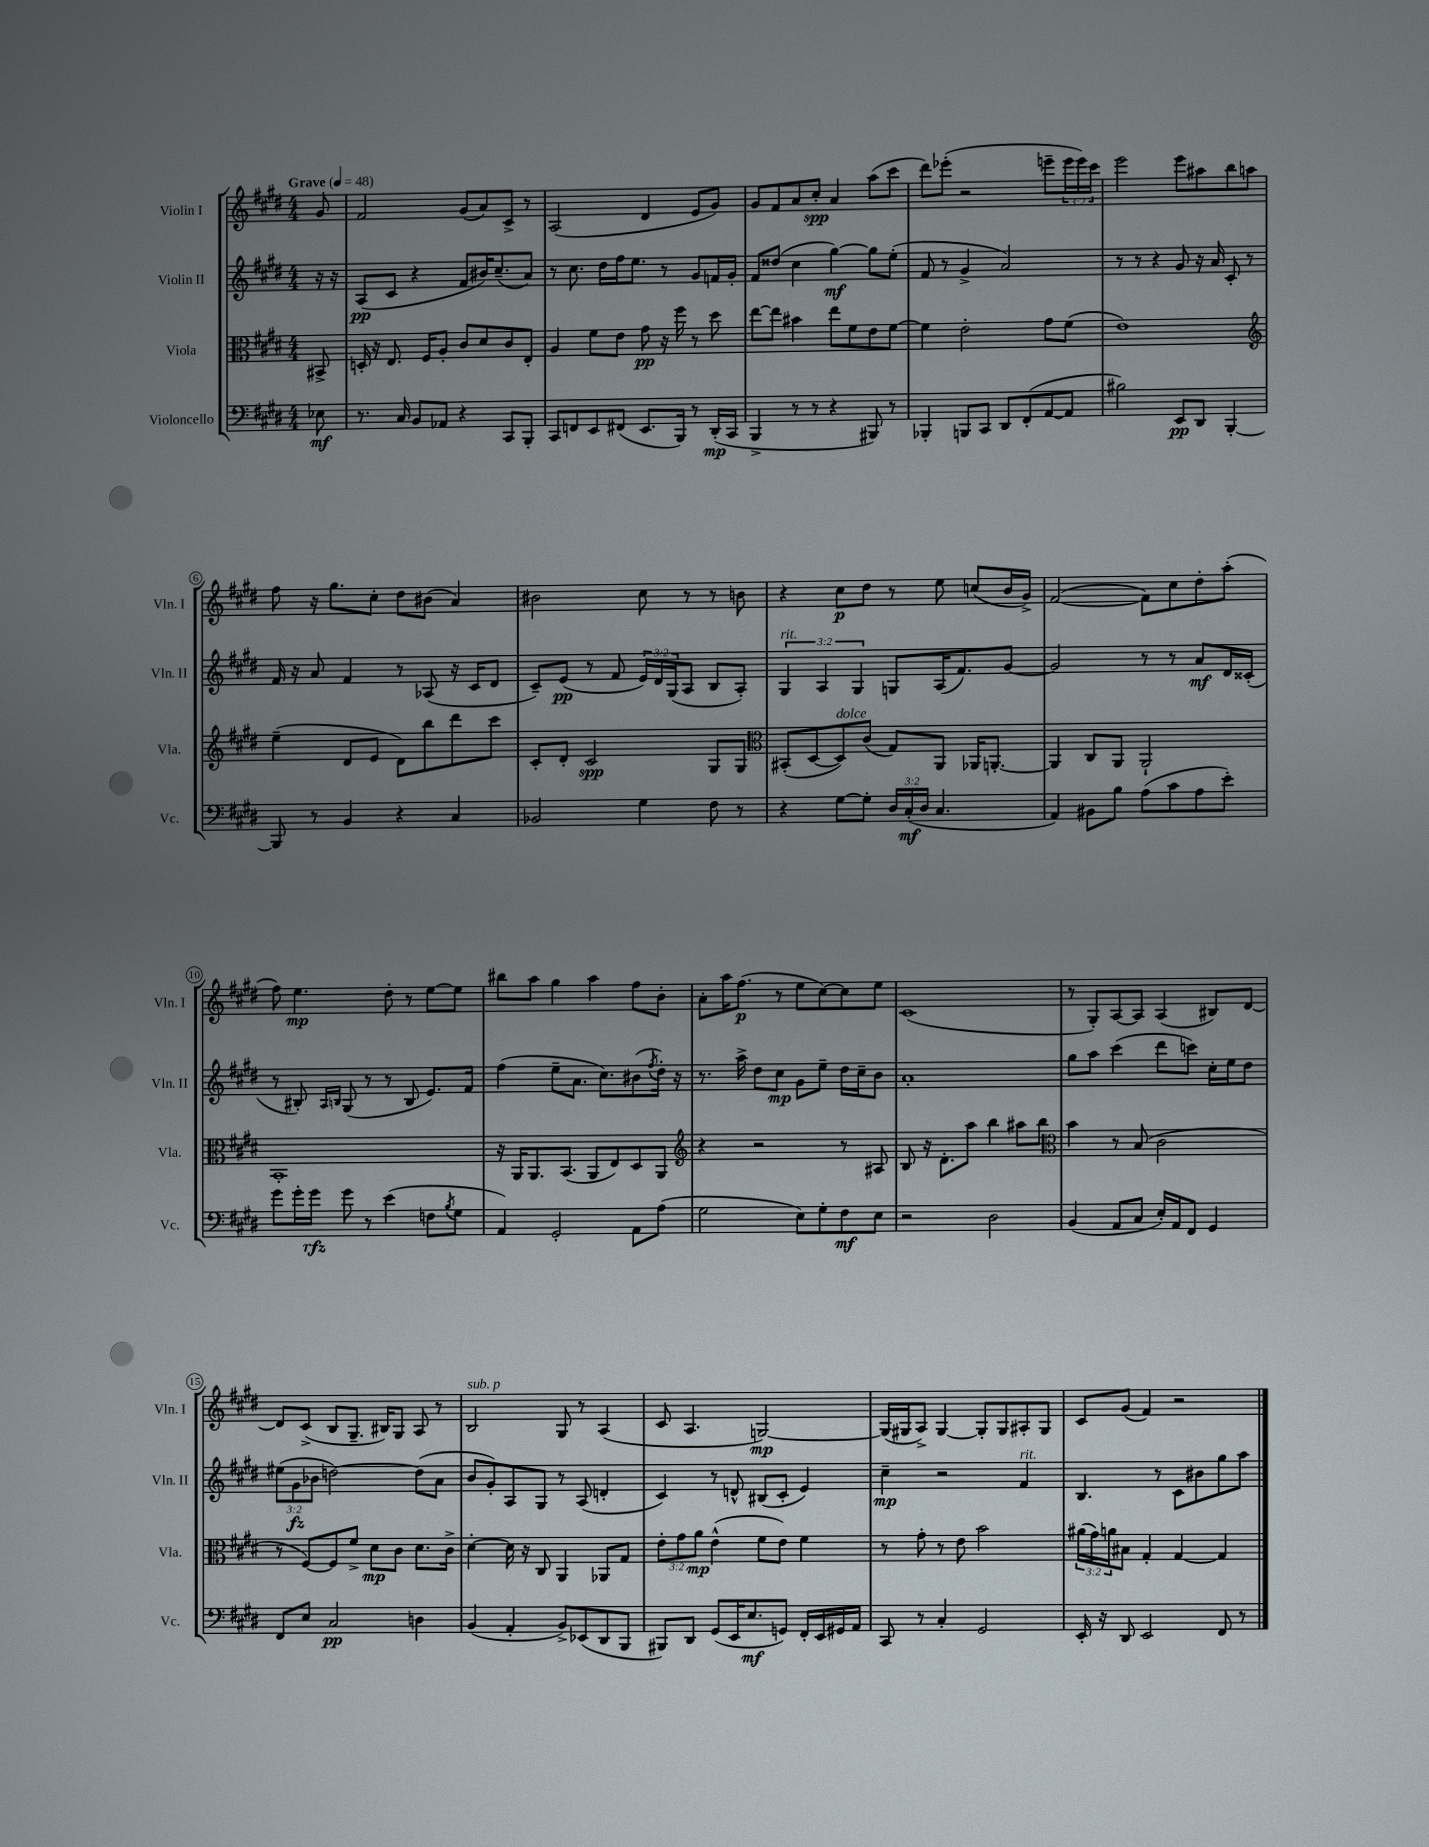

**kern	**dynam	**kern	**dynam	**kern	**dynam	**kern	**dynam
*part4	*part4	*part3	*part3	*part2	*part2	*part1	*part1
*staff4	*staff4	*staff3	*staff3	*staff2	*staff2	*staff1	*staff1
*I"Violoncello	*	*I"Viola	*	*I"Violin II	*	*I"Violin I	*
*I'Vc.	*	*I'Vla.	*	*I'Vln. II	*	*I'Vln. I	*
*clefF4	*	*clefC3	*	*clefG2	*	*clefG2	*
*k[f#c#g#d#]	*	*k[f#c#g#d#]	*	*k[f#c#g#d#]	*	*k[f#c#g#d#]	*
*M4/4	*	*M4/4	*	*M4/4	*	*M4/4	*
*MM48	*	*MM48	*	*MM48	*	*MM48	*
=	=	=	=	=	=	=	=
!	!	!	!	!	!	!LO:TX:a:B:t=Grave	!
8E-X\	mf	8BB#X^/	.	16r	.	8g#/	.
.	.	.	.	16r	.	.	.
=1	=1	=1	=1	=1	=1	=1	=1
8.r	.	16Dn'/	.	(8A/L	pp	2f#/	.
.	.	16r	.	.	.	.	.
.	.	8.E/	.	8c#/J	.	.	.
16C#/	.	.	.	.	.	.	.
8BB/L	.	.	.	4r	.	.	.
.	.	16F#/KL	.	.	.	.	.
8AA-X/J	.	8A'/J	.	.	.	.	.
4r	.	8c#/L	.	8f#/L	.	(8g#/L	.
.	.	8d#/	.	16b#X/K)	.	8a/)	.
.	.	.	.	(8.cc#~/	.	.	.
8CC#/L	.	8c#/	.	.	.	8c#^/J	.
8BBB'/J	.	8E'/J	.	8a/J)	.	8r	.
=2	=2	=2	=2	=2	=2	=2	=2
8CC#/L	.	4A/	.	8r	.	(2A/	.
8FFn/	.	.	.	8.cc#\	.	.	.
8EE/	.	8f#\L	.	.	.	.	.
.	.	.	.	16dd#\LL	.	.	.
(8FF#X/J	.	8e\J	.	16ff#\J	.	.	.
.	.	.	.	8.ee\J	.	.	.
8.EE/L	.	8g#\	pp	.	.	4d#/	.
.	.	16r	.	8r	.	.	.
16BBB/Jk)	.	16ff#\	.	.	.	.	.
8r	.	8r	.	8g#/L	.	8e/L	.
(16DD#'/LL	mp	8dd#\	.	16fn/L	.	8g#/J)	.
16CC#/JJ	.	.	.	16g#'/JJ	.	.	.
=3	=3	=3	=3	=3	=3	=3	=3
4BBB^/	.	[8ee\L	.	8f#/L	.	8g#/L	.
.	.	8ee\J]	.	(8dd##X/J	.	8f#/	.
8r	.	4b#X\	.	4cc#\	.	8a/	.
8r	.	.	.	.	.	8cc#'/J	spp
4r	.	8ee\L	.	[4gg#\)	mf	4a/	.
.	.	8f#\	.	.	.	.	.
8BBB#X/)	.	8e\	.	8gg#\L]	.	(8aa\L	.
8r	.	[8f#\J	.	(8ee'\J	.	8ccc#\J	.
=4	=4	=4	=4	=4	=4	=4	=4
4BBB-X'/	.	4f#\]	.	8f#/	.	8ddd#\L)	.
.	.	.	.	8r	.	(8eee-X'\J	.
8BBBn/L	.	2e'\	.	4g#^/	.	2r	.
8CC#/J	.	.	.	.	.	.	.
8DD#/L	.	.	.	2a/)	.	.	.
(8FF#'/	.	.	.	.	.	.	.
[8AA/	.	8g#\L	.	.	.	8eeen~\L	.
8AA/J]	.	(8f#\J	.	.	.	24eee\L	.
.	.	.	.	.	.	24eee\)	.
.	.	.	.	.	.	24ccc#\JJ	.
=5	=5	=5	=5	=5	=5	=5	=5
2B#X\)	.	1e)	.	8r	.	2eee\	.
.	.	.	.	8r	.	.	.
.	.	.	.	4r	.	.	.
8EE/L	pp	.	.	8g#/	.	8eee\L	.
8DD#/J	.	.	.	16r	.	8aa#X\	.
.	.	.	.	16a/	.	.	.
[4BBB'/	.	.	.	8c#'/	.	8bb\	.
.	.	.	.	8r	.	8aan\J	.
!!LO:LB:g=z
=6	=6	=6	=6	=6	=6	=6	=6
*	*	*clefG2	*	*	*	*	*
8BBB/]	.	(4ee~\	.	16f#/	.	8ff#\	.
.	.	.	.	16r	.	.	.
8r	.	.	.	8a/	.	16r	.
.	.	.	.	.	.	8.gg#\L	.
4BB/	.	8d#/L	.	4f#/	.	.	.
.	.	8e/J	.	.	.	8cc#'\J	.
4r	.	8d#\L)	.	8r	.	8dd#\L	.
.	.	8bb\	.	(8A-X/	.	(8b#X\J	.
4C#/	.	8ddd#\	.	16r	.	4a/)	.
.	.	.	.	16c#/KL	.	.	.
.	.	8ccc#\J	.	8d#/J	.	.	.
=7	=7	=7	=7	=7	=7	=7	=7
2BB-X/	.	8c#'/L	.	8c#~/L)	.	2b#X\	.
.	.	8d#'/J	.	(8e/J	pp	.	.
.	.	2c#/	spp	8r	.	.	.
.	.	.	.	8f#/	.	.	.
4G#\	.	.	.	24e/LL)	.	8cc#\	.
.	.	.	.	24d#/	.	.	.
.	.	.	.	(24G#/J	.	.	.
.	.	.	.	8A/J	.	8r	.
8F#\	.	8G#/L	.	8B/L	.	8r	.
8r	.	8G#/J	.	8A'/J)	.	8bn\	.
=8	=8	=8	=8	=8	=8	=8	=8
*	*	*clefC3	*	*	*	*	*
!	!	!	!	!LO:TX:a:i:t=rit.	!	!	!
4r	.	(8BB#X'/L	.	6G#/	.	4r	.
.	.	[8D#/	.	.	.	.	.
.	.	.	.	6A/	.	.	.
!	!	!LO:TX:a:i:t=dolce	!	!	!	!	!
[8G#\L	.	8D#/])	.	.	.	8cc#\L	p
.	.	.	.	6G#/	.	.	.
8G#'\J]	.	(8c#/J	.	.	.	8dd#\J	.
24D#/LL	.	8G#/L)	.	8Gn/L	.	8r	.
(24C#'/	mf	.	.	.	.	.	.
24D#/JJ	.	.	.	.	.	.	.
4.C#/	.	8AA/J	.	(16A/K	.	8ee\	.
.	.	.	.	8.f#/)	.	.	.
.	.	16AA-X/KL	.	.	.	(8ccn/L	.
.	.	[8.AAn'/J	.	.	.	.	.
.	.	.	.	[8g#/J	.	16b/L	.
.	.	.	.	.	.	16g#^/JJ)	.
=9	=9	=9	=9	=9	=9	=9	=9
4AA/)	.	4AA/]	.	2g#/]	.	([2f#/	.
8BB#X\L	.	8C#/L	.	.	.	.	.
8B\J	.	8AA/J	.	.	.	.	.
(8A\L	.	2AA`/	.	8r	.	8f#\L])	.
8c#\	.	.	.	8r	.	8cc#\	.
8A\	.	.	.	8a/L	mf	8dd#'\	.
8e'\J)	.	.	.	16d#/L	.	(8aa'\J	.
.	.	.	.	(16c##X'/JJ	.	.	.
!!LO:LB:g=z
=10	=10	=10	=10	=10	=10	=10	=10
8g#\L	.	1BB'	.	8r	.	8ff#\)	.
16g#'\L	.	.	.	8B#X'/)	.	4.ee\	mp
16g#\JJ	rfz	.	.	.	.	.	.
.	.	.	.	16qqA/LL	.	.	.
.	.	.	.	16qqBn/JJ	.	.	.
8g#\	.	.	.	(8G#/	.	.	.
8r	.	.	.	8r	.	.	.
(4e\	.	.	.	8r	.	8dd#'\	.
.	.	.	.	8B/	.	8r	.
8Fn\L	.	.	.	8.e/L)	.	[8ee\L	.
8qB/	.	.	.	.	.	.	.
8G#\J	.	.	.	.	.	8ee\J]	.
.	.	.	.	16f#/Jk	.	.	.
=11	=11	=11	=11	=11	=11	=11	=11
4AA/)	.	16r	.	(4ff#\	.	8bb#X\L	.
.	.	16AA/KL	.	.	.	.	.
.	.	8.AA/	.	.	.	8aa\J	.
2GG#'/	.	.	.	8ee~\L	.	4gg#\	.
.	.	(8.BB/J	.	.	.	.	.
.	.	.	.	8.a\J	.	.	.
.	.	8AA/L	.	.	.	4aa\	.
.	.	.	.	8.cc#\L)	.	.	.
.	.	8E/)	.	.	.	.	.
8AA\L	.	8D#/	.	(8b#X\	.	8ff#\L	.
.	.	.	.	8qff#/	.	.	.
(8A\J	.	8AA/J	.	16dd#'\Jk)	.	8b'\J	.
.	.	.	.	16r	.	.	.
=12	=12	=12	=12	=12	=12	=12	=12
*	*	*clefG2	*	*	*	*	*
2G#\	.	4r	.	8.r	.	8a'\L	.
.	.	.	.	.	.	16aa\K	.
.	.	.	.	16aa^\	.	(8.ff#\J	p
.	.	2r	.	8dd#\L	.	.	.
.	.	.	.	8cc#\J	mp	8r	.
8E\L)	.	.	.	8g#\L	.	8ee\L	.
8G#'\	.	.	.	8ee~\J	.	[8cc#\)	.
8F#\	mf	8r	.	16dd#\LL	.	8cc#\]	.
.	.	.	.	16cc#~\J	.	.	.
8E\J	.	8A#X/	.	8b\J	.	8ee\J	.
=13	=13	=13	=13	=13	=13	=13	=13
2r	.	8B/	.	1a'	.	(1c#	.
.	.	16r	.	.	.	.	.
.	.	8.d#'\L	.	.	.	.	.
.	.	8aa\J	.	.	.	.	.
2D#\	.	4bb\	.	.	.	.	.
.	.	8aa#X\L	.	.	.	.	.
.	.	8bb\J	.	.	.	.	.
=14	=14	=14	=14	=14	=14	=14	=14
*	*	*clefC3	*	*	*	*	*
(4BB/	.	4b\	.	8gg#\L	.	8r	.
.	.	.	.	8aa\J	.	8G#'/L)	.
8AA/L	.	8r	.	(4ccc#\	.	[8A/	.
8C#/J	.	(8B/	.	.	.	8A/J]	.
16E'/LL)	.	2c#\	.	8ddd#\L	.	(4A/	.
16AA/J	.	.	.	.	.	.	.
8FF#/J	.	.	.	8cccn\J)	.	.	.
4GG#/	.	.	.	16cc#'\LL	.	8B#X/L)	.
.	.	.	.	16ee\J	.	.	.
.	.	.	.	8dd#\J	.	[8d#/J	.
!!LO:LB:g=z
=15	=15	=15	=15	=15	=15	=15	=15
8FF#/L	.	8r	.	(12ee#X\L	.	8d#/L]	.
.	.	.	.	12g#\	fz	.	.
8E/J	.	[8F#/L)	.	.	.	(8c#^/J	.
.	.	.	.	12b-X\J	.	.	.
2C#/	pp	8F#/]	.	[2ddn\)	.	8B/L	.
.	.	8f#^/J	.	.	.	8.G#~/J	.
.	.	8d#\L	mp	.	.	.	.
.	.	.	.	.	.	16B#X/KL)	.
.	.	8c#\J	.	.	.	8G#/J	.
4Dn\	.	8.d#\L	.	(8dd\L]	.	8A/	.
.	.	.	.	8a\J	.	8r	.
.	.	16c#^\Jk	.	.	.	.	.
=16	=16	=16	=16	=16	=16	=16	=16
!	!	!	!	!	!	!LO:TX:a:i:t=sub. p	!
(4BB/	.	[4d#'\	.	8b/L	.	2B/	.
.	.	.	.	8g#'/)	.	.	.
4AA'/	.	16d#\]	.	8A/	.	.	.
.	.	16r	.	.	.	.	.
.	.	8C#/	.	8G#/J	.	.	.
8BB^/L)	.	4AA/	.	8r	.	8G#/	.
(8EE-X/	.	.	.	(8A/	.	8r	.
8DD#/	.	8AA-X/L	.	4dn'/	.	(4A/	.
8BBB/J	.	8G#/J	.	.	.	.	.
=17	=17	=17	=17	=17	=17	=17	=17
8BBB#X/L)	.	12e'\L	.	4c#/)	.	8c#/	.
.	.	12g#\	.	.	.	.	.
8DD#/J	.	.	.	.	.	4.A/	.
.	.	12a\J	mp	.	.	.	.
(8GG#/L	.	(4e^^\	.	8r	.	.	.
16EE/K	.	.	.	8dn^^/	.	.	.
8.E/	mf	.	.	.	.	.	.
.	.	8f#\L	.	(8B#X/L	.	[2Gn/)	mp
8GGn/J)	.	8e\J)	.	8c#'/J	.	.	.
16FF#'/LL	.	4f#\	.	4e/)	.	.	.
16EE/	.	.	.	.	.	.	.
16GG#X/	.	.	.	.	.	.	.
16AA/JJ	.	.	.	.	.	.	.
=18	=18	=18	=18	=18	=18	=18	=18
8CC#/	.	8r	.	4cc#~\	mp	(16G/LL]	.
.	.	.	.	.	.	16G#X/J	.
8r	.	8g#'\	.	.	.	8A^/J)	.
4C#'/	.	8r	.	2r	.	[4G#/	.
.	.	8e\	.	.	.	.	.
2GG#/	.	2b\	.	.	.	8G#'/L]	.
.	.	.	.	.	.	8G#/	.
!	!	!	!	!LO:TX:a:i:t=rit.	!	!	!
.	.	.	.	4f#/	.	8A#X'/	.
.	.	.	.	.	.	8G#/J	.
=19	=19	=19	=19	=19	=19	=19	=19
16EE'/	.	(24a#X\LL	.	4.B/	.	8c#/L	.
.	.	24g#\)	.	.	.	.	.
16r	.	.	.	.	.	.	.
.	.	24an\J	.	.	.	.	.
8DD#/	.	8B#X\J	.	.	.	(8g#/J	.
2EE/	.	4G#'/	.	.	.	4f#/)	.
.	.	.	.	8r	.	.	.
.	.	[4G#/	.	8c#\L	.	2r	.
.	.	.	.	8b#X\	.	.	.
8FF#/	.	4G#/]	.	8gg#\	.	.	.
8r	.	.	.	8aa\J	.	.	.
==	==	==	==	==	==	==	==
*-	*-	*-	*-	*-	*-	*-	*-
